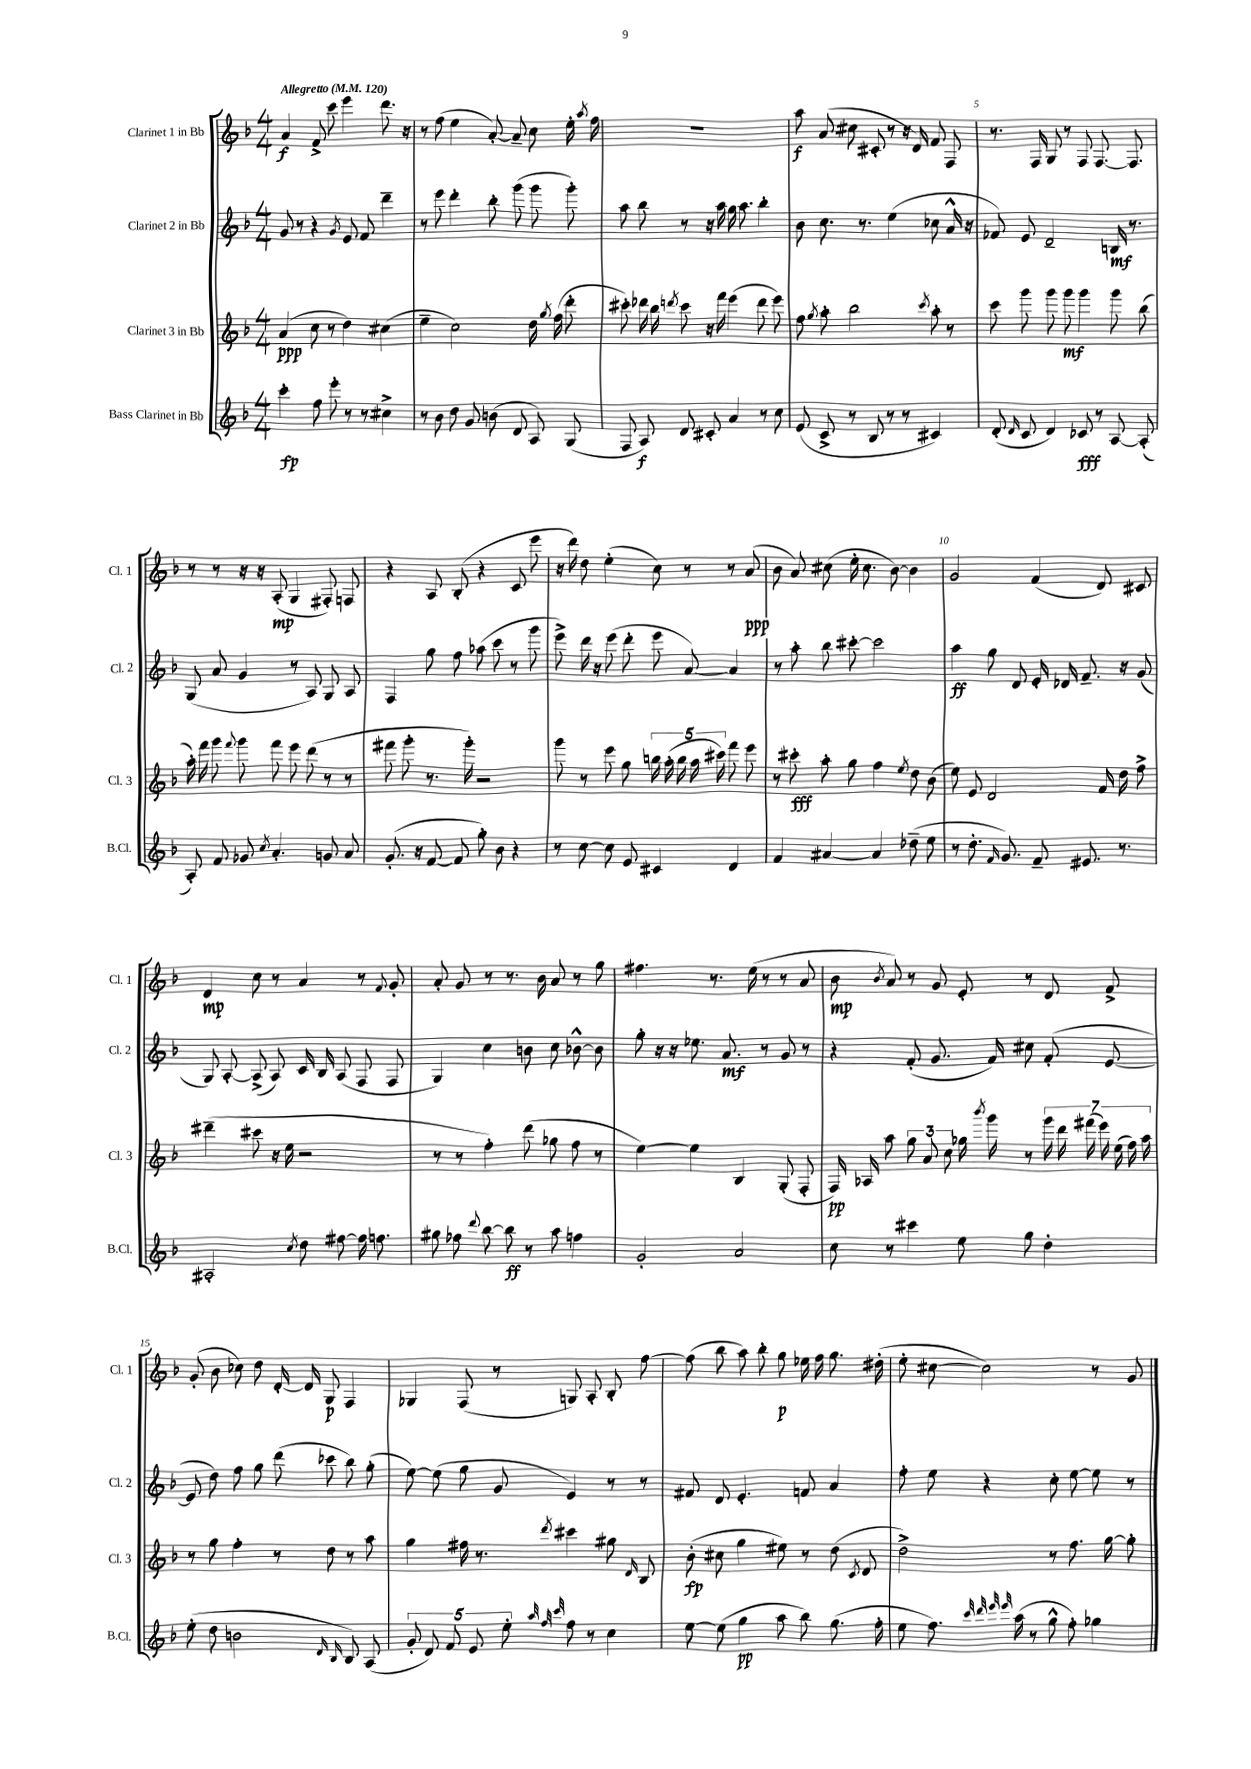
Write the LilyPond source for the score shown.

<<
\new StaffGroup <<
\new Staff = "s0" \with { instrumentName = "Clarinet 1 in Bb" shortInstrumentName = "Cl. 1" } {
    \clef treble \key f \major \numericTimeSignature \time 4/4 \tempo "Allegretto" 4 = 120
    \autoBeamOff a'4\f f'8-> c'''8 e'''4 d'''8. r16 |
    r8 f''8( e''4 a'8~-.) a'8-- c''8 e''16-. \acciaccatura { a''8 } f''16 |
    R1 |
    a''8\f a'8( cis''8 cis'8-. r8 r16 d'16) f'8 f8 |
    r8. f16 g8 r8 f8 f8.~ f8. |
    r8 r8 r16 r16 a8-.\mp( g4 fis8-.) f8 |
    r4 a8 bes8-.( r4 c'8 e'''8 |
    r16 d'''16) d''8 e''4-.( c''8) r8 r8 a'8\ppp( |
    bes'8 a'8) cis''8( e''16-. cis''8. bes'8~) bes'4 |
    g'2 f'4( d'8) cis'8 |
    d'4\mp c''8 r8 a'4 r8 \appoggiatura { f'8 } g'8-. |
    a'8-. g'8 r8 r8. bes'16 a'8 r8 g''8 |
    fis''4. r8. e''16( r8 r8 a'8 |
    bes'8\mp \acciaccatura { bes'8 } a'8) r8 g'8 e'8-. r8 d'8 f'8-> |
    g'8-.( bes'8 ces''8) d''8 d'16~-. d'16 g8\p f4 |
    ges4 f8( r8 g8) a8-. bes8-. f''8~ |
    f''8( bes''8 a''8) bes''8-. g''8\p ees''16 f''16 g''8. dis''16-.( |
    e''8-. cis''8~ cis''2) r8 g'8 \bar "|." |
}
\new Staff = "s1" \with { instrumentName = "Clarinet 2 in Bb" shortInstrumentName = "Cl. 2" } {
    \clef treble \key f \major \numericTimeSignature \time 4/4
    \autoBeamOff g'8 r8 r4 \acciaccatura { g'8 } e'8 f'8 d'''4-- |
    r8 e'''8 d'''4-. bes''8-. g'''8( g'''8 g'''8-.) |
    a''8 bes''8 r8 r16 a''16 g''16 a''8. bes''4-. |
    bes'8 c''8. r8. e''4( ces''8 a'16-^ r16 |
    fes'8) e'8 d'2-- b16\mf r8. |
    g8( a'8 g'4 r8 a8) g8 a8 |
    f4 g''8 f''8 aes''8( c'''8 r8 g'''8 |
    e'''8->) d'''16 r16 e'''8( d'''8-. e'''8 a'8~) a'4 |
    r8 a''8-. bes''8 cis'''8~-. cis'''2 |
    a''4\ff g''8 d'8 e'16-. des'16 f'8.-- r16 g'8( |
    g8) a8~-. a8->( a8) c'16 bes16 a8( f8 f8 |
    g4) c''4 b'8 c''8 bes'8~-^ bes'8 |
    g''8-. r16 r16 ees''8. a'8.\mf r8 g'8 r8 |
    r4 f'8-.( g'8. f'16) cis''8 f'8-.( e'8~ |
    e'8 d''8) f''8 g''8 d'''8( ces'''8 bes''8) g''8-.( |
    e''8~) e''8( g''8 g'8 e'4) r8 r8 |
    fis'8 d'8 e'4.-. f'8 a'4 |
    f''8-. e''8 r4 c''8-. e''8~ e''8 r8 \bar "|." |
}
\new Staff = "s2" \with { instrumentName = "Clarinet 3 in Bb" shortInstrumentName = "Cl. 3" } {
    \clef treble \key f \major \numericTimeSignature \time 4/4
    \autoBeamOff a'4\ppp( c''8 r8 d''4) cis''4( |
    e''4-- c''2) d''16 \acciaccatura { g''8 } f''16( d'''8-. |
    cis'''8-.) des'''16 bes''16 \acciaccatura { d'''8 } cis'''8 r16 f'''16 e'''4( d'''8 e'''8) |
    f''8 \acciaccatura { g''8 } a''8-. bes''2 \acciaccatura { c'''8 } a''8-. r8 |
    c'''8 g'''8 g'''8 g'''8\mf g'''4 g'''8 bes''8( |
    a''16-.) f'''16 g'''8 \appoggiatura { f'''8 } g'''8 f'''8 e'''8 d'''8( r8 r8 |
    fis'''8 g'''8-. r8. g'''16-.) r2 |
    g'''8 r8 e'''8 g''8 \tuplet 5/4 { b''16 a''16-.( b''16 a''16 cis'''16) } f'''8 e'''8 |
    r8 cis'''8-.\fff a''8-. g''8 f''4 \acciaccatura { e''8 } d''8 bes'8( |
    e''8) e'8 d'2 f'16 d''16 f''8-> |
    dis'''4--( cis'''8 r16 e''16 r2 |
    r8 r8 f''4-.) d'''8( ges''8 f''8 r8 |
    e''4~) e''4 bes4 g8-.( f8-. |
    f16\pp) aes16 a''8 \tuplet 3/2 { g''8 a'8 c''8 } ges''16 \acciaccatura { bes'''8 } g'''16 r8 \tuplet 7/4 { g'''16 d'''16 fis'''16( e'''16) e''16( f''16) a''16 } |
    r8 g''8 f''4-. r8 d''8 r8 a''8 |
    g''4 fis''16 r8. \acciaccatura { d'''8 } cis'''4 gis''8 \grace { d'16 } bes8 |
    bes'8-.\fp( cis''8 g''4 eis''8) r8 d''8( \acciaccatura { c'8 } d'8 |
    d''2->) r8 f''8. g''16~ g''8-. \bar "|." |
}
\new Staff = "s3" \with { instrumentName = "Bass Clarinet in Bb" shortInstrumentName = "B.Cl." } {
    \clef treble \key f \major \numericTimeSignature \time 4/4
    \autoBeamOff c'''4-.\fp f''8 e'''8-. r8 r8 cis''4-> |
    r8 bes'8 d''8 g'8 b'8( d'8 a8) g8( |
    f8 a8\f) d'8 cis'8-. a'4 r8 c''8 |
    e'8( c'8-> r8 bes8 r8 r8 cis'4) |
    d'8-.( \grace { d'16 } c'8 d'4) ces'8\fff r8 a8~ a8-.( |
    a8-.) f'8 ges'8 \acciaccatura { c''8 } a'4.-. g'8 a'8 |
    g'8.-.( r16 f'8~ f'8 g''8-.) bes'8 r4 |
    r8 c''8~ c''8 e'8 cis'4 d'4 |
    f'4 ais'4~ ais'4 des''8--( e''8 |
    r8 d''8.-. \grace { f'16 } g'8.) f'8-- eis'8. r8. |
    ais2-. \acciaccatura { c''8 } d''8 fis''8~ fis''16 f''8. |
    gis''8 fes''8 \appoggiatura { d'''8 } bes''8~ bes''8\ff r8 a''8 f''4 |
    g'2-. a'2 |
    c''8 r8 cis'''4 e''8 g''8 d''4-. |
    e''8-.( d''8 b'2 \grace { d'16 bes16 } bes8) a8( |
    \tuplet 5/4 { g'8-. d'8) f'8 e'8 e''8-. } \grace { a''32 f''32 c'''32 } f''8 r8 c''4 |
    e''8~ e''8( g''4\pp a''8 bes''8) g''8.( f''16-. |
    e''8 f''8.) \grace { c'''32 d'''32 e'''32 e'''32 } a''16( r8 g''8-^ f''8-.) ges''4 \bar "|." |
}
>>
>>
\layout { \context { \Score \override BarNumber.break-visibility = ##(#f #t #t) barNumberVisibility = #(every-nth-bar-number-visible 5) } }
